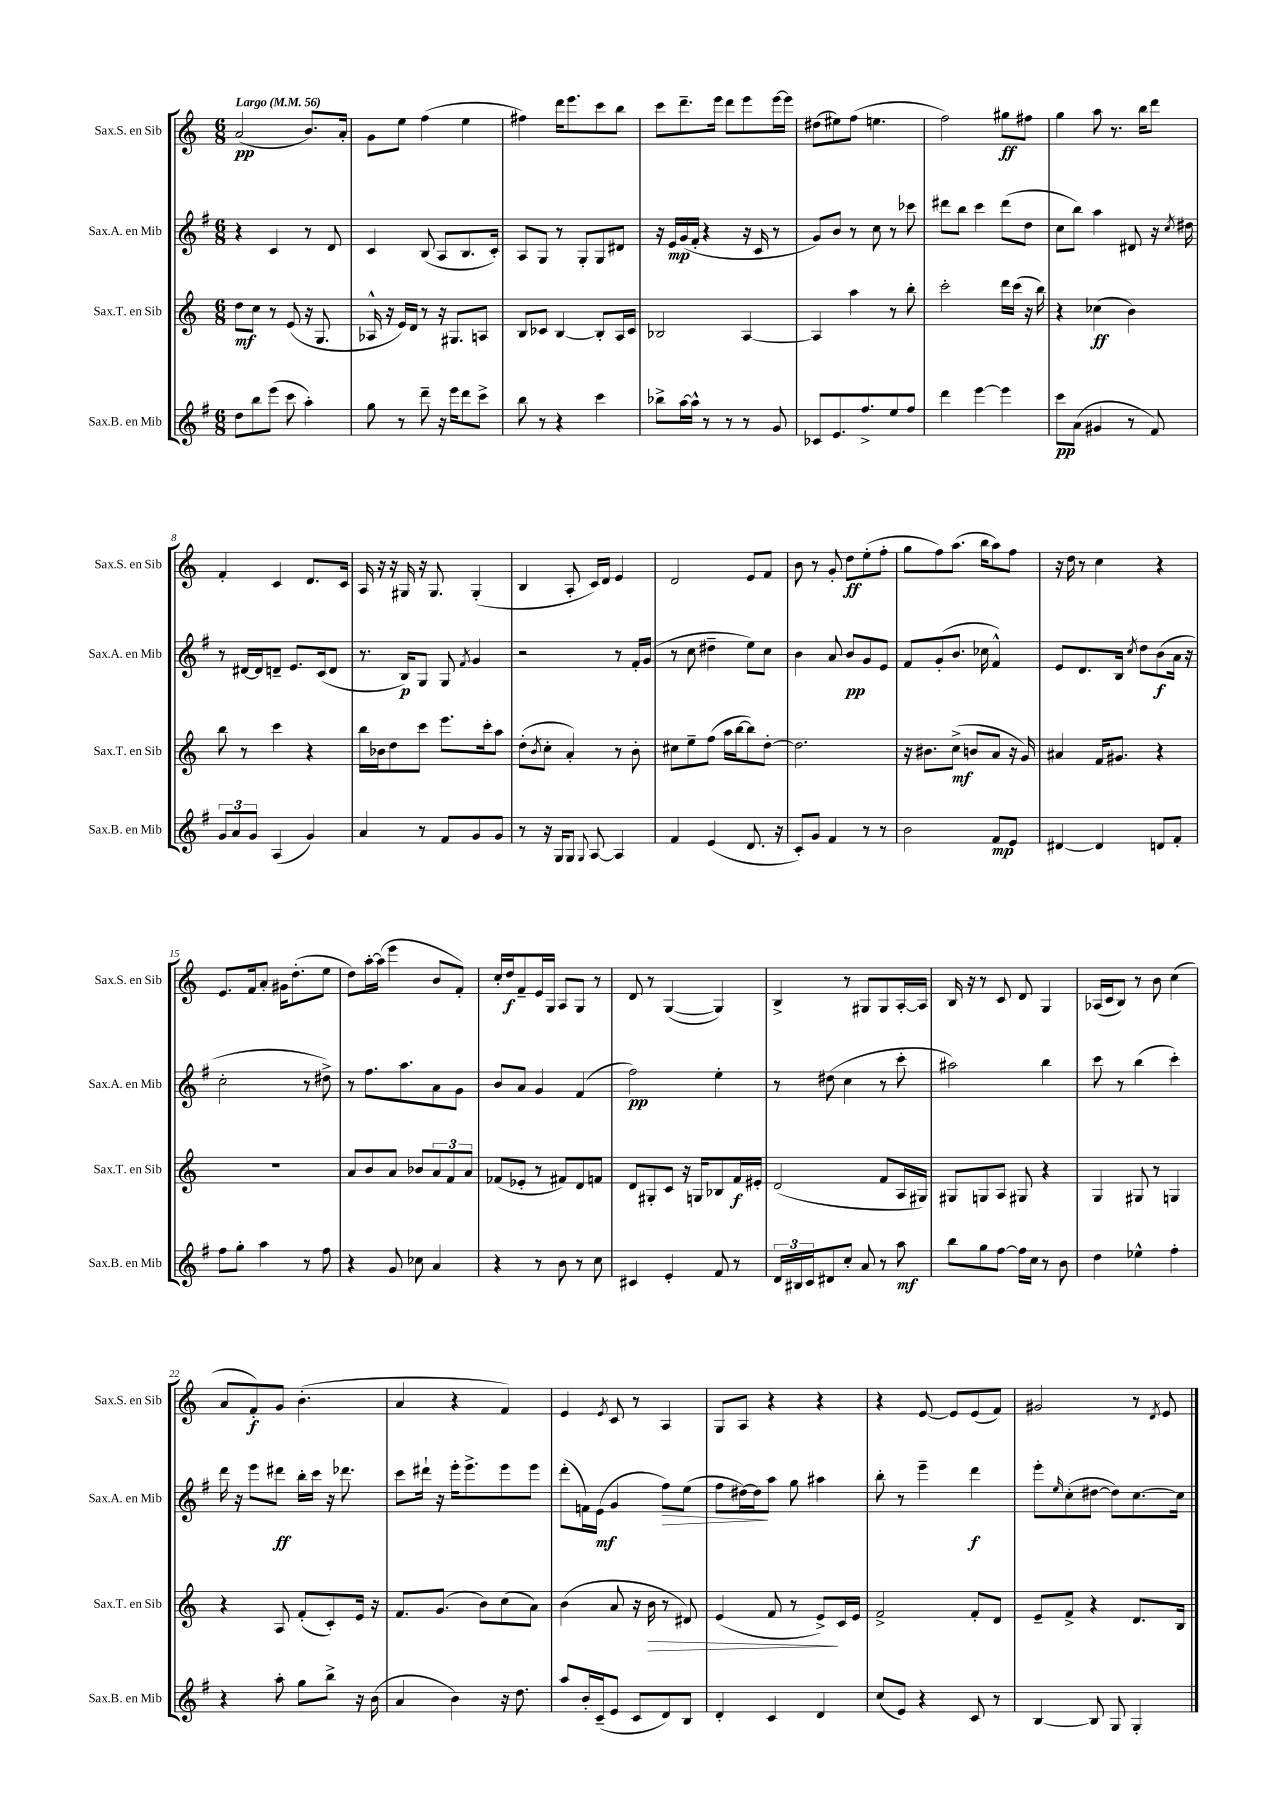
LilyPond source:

<<
\new StaffGroup <<
\new Staff = "s0" \with { instrumentName = "Sax.S. en Sib" shortInstrumentName = "Sax.S. en Sib" } {
    \clef treble \key c \major \numericTimeSignature \time 6/8 \tempo "Largo" 4 = 56
    a'2\pp( b'8.) a'16-. |
    g'8 e''8 f''4( e''4 |
    fis''4) d'''16 e'''8. c'''8 b''8 |
    c'''8 d'''8.-- e'''16 d'''8 e'''8 e'''16~ e'''16 |
    dis''8( eis''8) f''8( e''4. |
    f''2) gis''8\ff fis''8 |
    g''4 a''8 r8. b''16 d'''8 |
    f'4-. c'4 d'8. c'16 |
    a16 r16 r16 gis16 r16 gis8. gis4-.( |
    b4 a8-. c'16) d'16 e'4 |
    d'2 e'8 f'8 |
    b'8 r8 g'8-. d''8\ff e''8-.( f''8-. |
    g''8 f''8) a''8.( b''16 a''8) f''8 |
    r16 d''16 r8 c''4 r4 |
    e'8. f'16 a'8-. gis'16 d''8.-.( e''8 |
    d''8) a''16~-. a''16( e'''4 b'8 f'8-.) |
    c''16-. d''16\f f'8-- e'16 g16 a8 g8 r8 |
    d'8 r8 g4~( g4) |
    b4-> r8 gis8 gis8 a16~-. a16 |
    b16 r16 r8 c'8 d'8 g4 |
    aes16( c'16 b8) r8 b'8 c''4( |
    a'8 f'8-.\f) g'8 b'4.-.( |
    a'4 r4 f'4) |
    e'4 \acciaccatura { e'8 } c'8 r8 a4 |
    g8 a8 r4 r4 |
    r4 e'8~ e'8 e'8( f'8) |
    gis'2 r8 \acciaccatura { d'8 } e'8 \bar "|." |
}
\new Staff = "s1" \with { instrumentName = "Sax.A. en Mib" shortInstrumentName = "Sax.A. en Mib" } {
    \clef treble \key g \major \numericTimeSignature \time 6/8
    r4 c'4 r8 d'8 |
    c'4 b8( a8 b8. c'16-.) |
    a8 g8 r8 g8-. g8 dis'8 |
    r16 e'16\mp g'16( fis'16-. r4 r16 c'16 r8 |
    g'8) b'8 r8 c''8 r8 ces'''8 |
    dis'''8 b''8 c'''4 dis'''8( d''8 |
    c''8 b''8) a''4 dis'8 r16 \acciaccatura { c''8 } dis''16 |
    r8 dis'16~ dis'16 d'8-- e'8. c'16( d'8 |
    r8. b16\p) g8 g8 \acciaccatura { fis'8 } g'4 |
    r2 r8 fis'16-. g'16( |
    r8 c''8 dis''4-- e''8) c''8 |
    b'4 a'8 b'8\pp g'8 e'8 |
    fis'8 g'8-.( b'8. ces''16 fis'4-^) |
    e'8 d'8. b16 \acciaccatura { c''8 } d''8 b'8\f( a'16 r16 |
    c''2-. r8 dis''8->) |
    r8 fis''8. a''8. a'8 g'8 |
    b'8 a'8 g'4 fis'4( |
    fis''2\pp) e''4-. |
    r8 dis''8( c''4 r8 c'''8-. |
    ais''2) b''4 |
    c'''8 r8 b''4( c'''4-.) |
    d'''16 r16 e'''8 dis'''8\ff b''16-. c'''16 r16 des'''8. |
    c'''8 dis'''16-! r16 e'''16-. e'''8.-> e'''8 e'''8 |
    d'''8-.( f'16) e'16\mf( g'4 fis''8\>) e''8( |
    fis''8 dis''16~) dis''16\! a''8 g''8 ais''4 |
    b''8-. r8 e'''4-- d'''4\f |
    e'''8-. \grace { e''16 } c''8-.( dis''8~ dis''8) c''8.~ c''16 \bar "|." |
}
\new Staff = "s2" \with { instrumentName = "Sax.T. en Sib" shortInstrumentName = "Sax.T. en Sib" } {
    \clef treble \key c \major \numericTimeSignature \time 6/8
    d''8\mf c''8 r8 e'8( r16 g8. |
    aes16-^ r16 e'16) d'16 r8 r16 gis8. a8 |
    b8 ces'8 b4~ b8-. a16 ces'16 |
    bes2 a4~ |
    a4 a''4 r8 b''8-. |
    c'''2-. d'''16 c'''16( r16 b''16) |
    r4 ces''4\ff( b'4) |
    b''8 r8 c'''4 r4 |
    b''16 bes'16 d''8 c'''8 e'''8. c'''16-. a''8 |
    d''8-.( \acciaccatura { b'8 } c''8-. a'4-.) r8 b'8-. |
    cis''8 e''8-- f''8( a''16 b''16~ b''8) d''8~-. |
    d''2. |
    r16 bis'8. c''8->\mf( b'8 a'8 r16 g'16) |
    ais'4 f'16 gis'8. r4 |
    R2. |
    a'8 b'8 a'8 bes'8 \tuplet 3/2 { a'8 f'8 a'8 } |
    fes'8( ees'8-. r8 fis'8) d'8 f'8 |
    d'8 gis8-. c'8 r16 g16 bes8 f'16\f eis'16-. |
    d'2( f'8 a16 gis16) |
    gis8 g8 a8 gis8 r4 |
    g4 gis8 r8 g4 |
    r4 a8 f'8-.( c'8-.) e'16 r16 |
    f'8. g'8.( b'8) c''8( a'8) |
    b'4( a'8 r16 b'16\> r8 dis'8) |
    e'4( f'8 r8 e'8->\!) c'16 e'16 |
    f'2-> f'8-. d'8 |
    e'8-- f'8-> r4 d'8. b16 \bar "|." |
}
\new Staff = "s3" \with { instrumentName = "Sax.B. en Mib" shortInstrumentName = "Sax.B. en Mib" } {
    \clef treble \key g \major \numericTimeSignature \time 6/8
    d''8 b''8 e'''8( c'''8 a''4-.) |
    g''8 r8 d'''8-- r16 e'''16 d'''8 c'''8-> |
    b''8 r8 r4 c'''4 |
    bes''8-> a''16~ a''16-^ r8 r8 r8 g'8 |
    ces'8 e'8. fis''8.-> e''8 fis''8 |
    d'''4 e'''4~ e'''4 |
    c'''8\pp a'8( gis'4 r8 fis'8) |
    \tuplet 3/2 { g'8 a'8 g'8 } a4( g'4) |
    a'4 r8 fis'8 g'8 g'8 |
    r8 r16 g16 g8 \appoggiatura { g8 } a8~ a4 |
    fis'4 e'4( d'8. r16 |
    c'8-.) g'8 fis'4 r8 r8 |
    b'2 fis'8\mp e'8 |
    dis'4~ dis'4 d'8 fis'8-. |
    fis''8 g''8-. a''4 r8 fis''8 |
    r4 g'8 ces''8 a'4 |
    r4 r8 b'8 r8 c''8 |
    cis'4 e'4-. fis'8 r8 |
    \tuplet 3/2 { d'16 bis16 c'16 } dis'8 c''8-. a'8 r8 a''8\mf |
    b''8 g''8 fis''8~ fis''16 c''16 r8 b'8 |
    d''4 ees''4-^ fis''4-. |
    r4 a''8-. g''8 b''8-> r16 b'16( |
    a'4 b'4) r16 d''8. |
    a''8 b'16-. c'16--( e'8 c'8 d'8) b8 |
    d'4-. c'4 d'4 |
    c''8( e'8) r4 c'8 r8 |
    b4~ b8 g8 g4-. \bar "|." |
}
>>
>>
